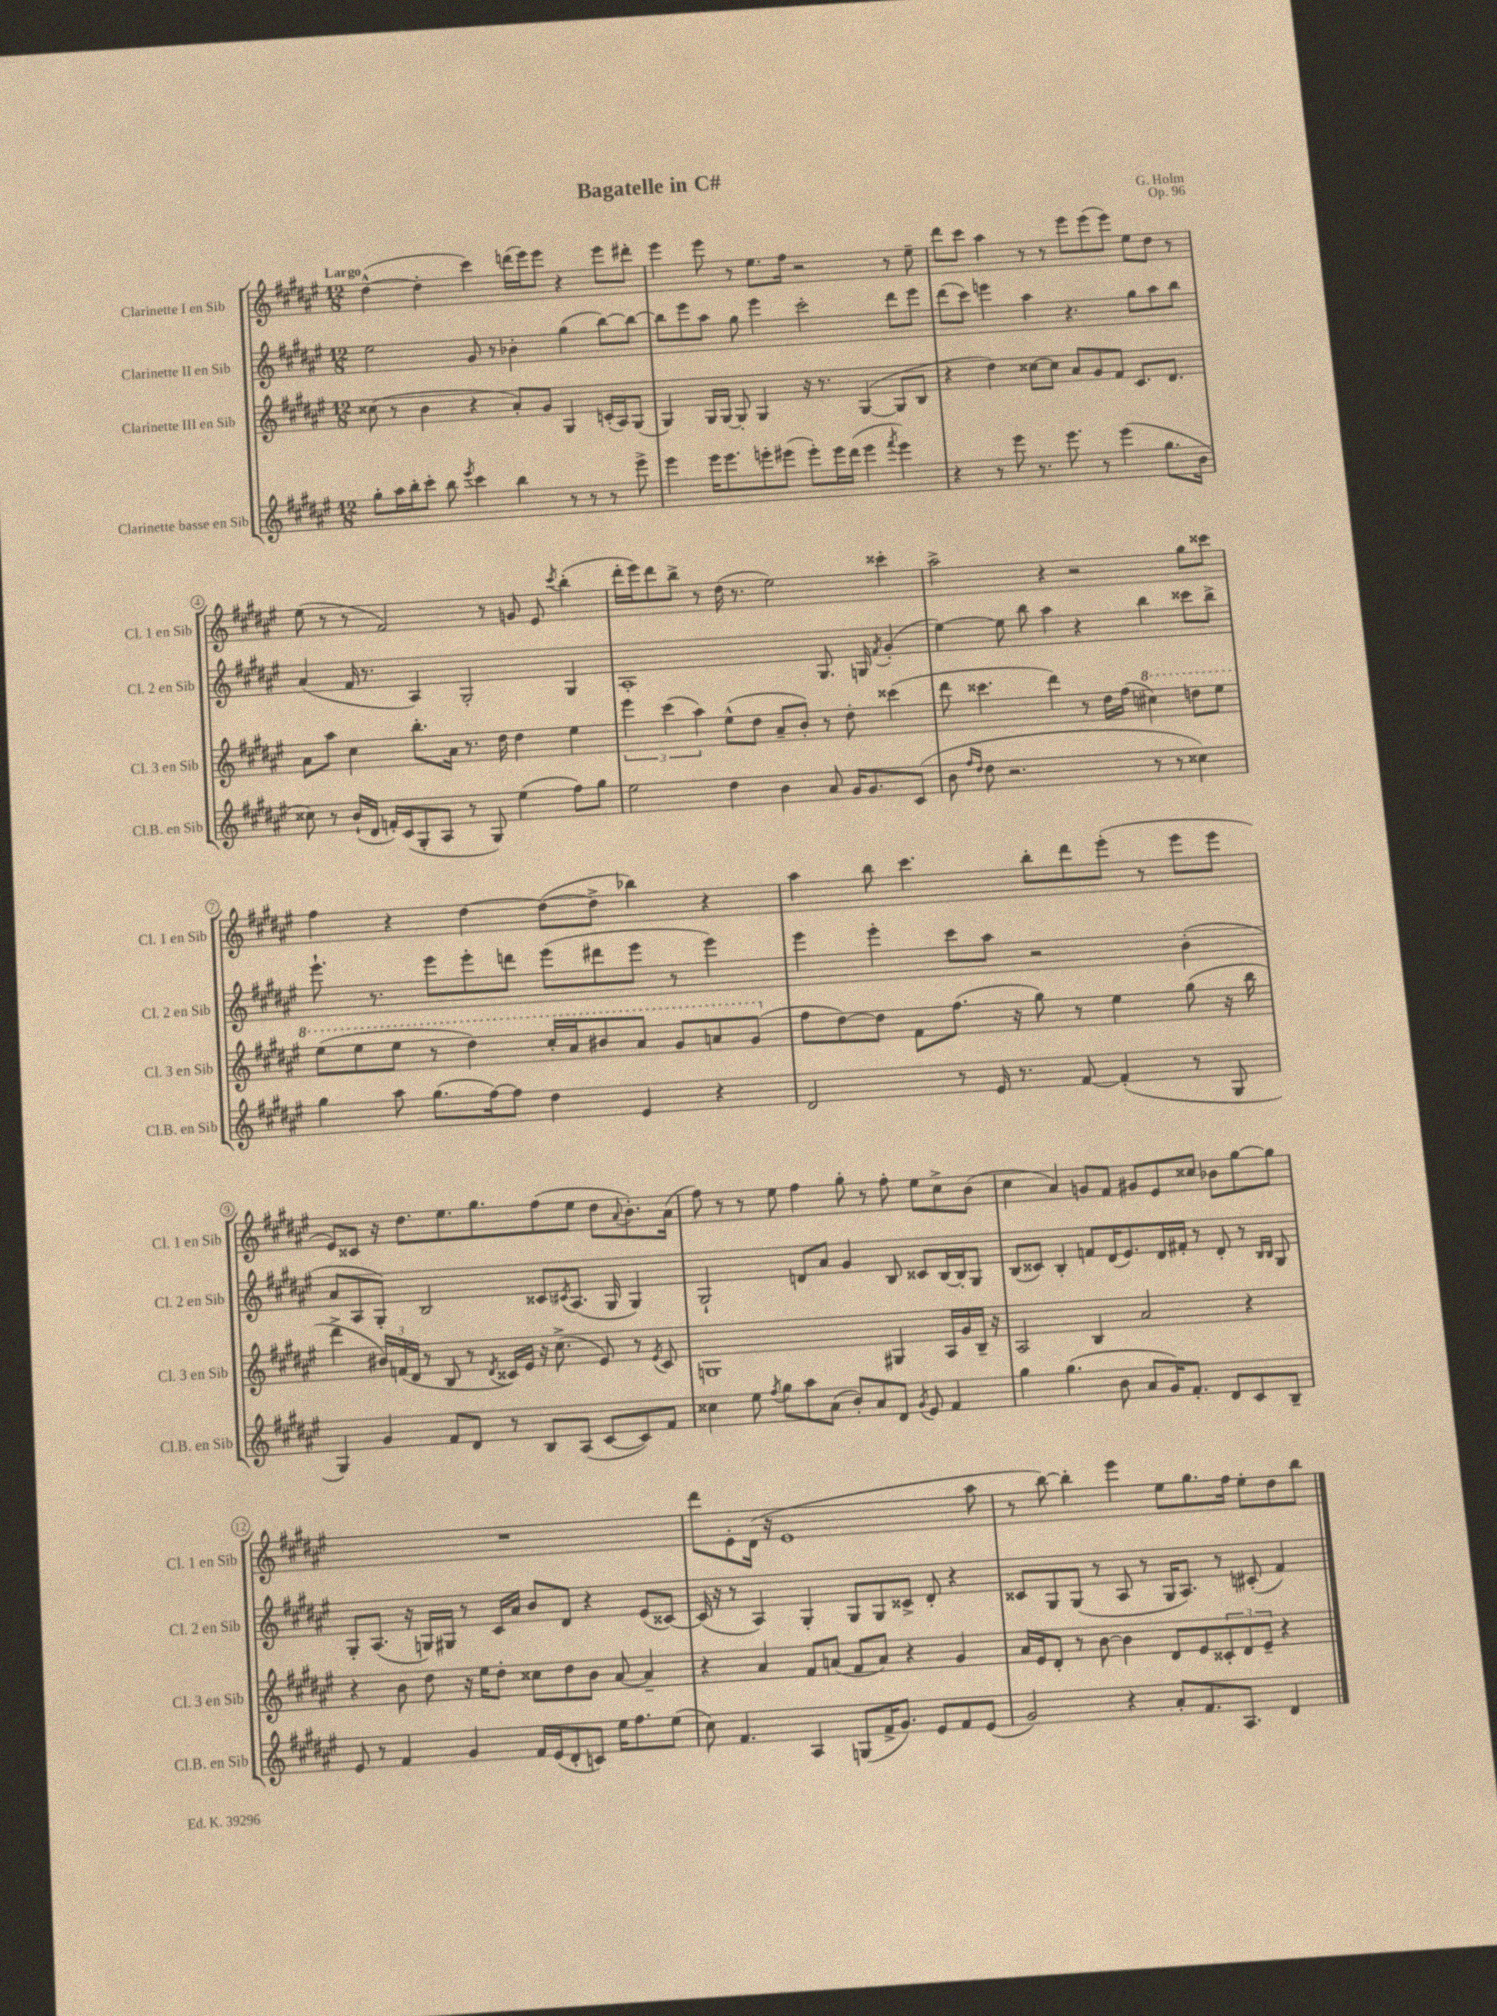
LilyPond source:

\header { title = "Bagatelle in C#" composer = "G. Holm" opus = "Op. 96" }
<<
\new StaffGroup <<
\new Staff = "s0" \with { instrumentName = "Clarinette I en Sib" shortInstrumentName = "Cl. 1 en Sib" } {
    \clef treble \key fis \major \numericTimeSignature \time 12/8 \tempo "Largo"
    dis''4~-^( dis''4-. cis'''4) d'''16( eis'''16) eis'''8 r4 eis'''8 dis'''8-. |
    eis'''4 eis'''8 r8 eis''8. fis''16 r2 r8 eis''8-- |
    dis'''8 cis'''8 ais''4 r8 r8 eis'''8 eis'''8( eis'''8) eis''8 dis''8 r8 |
    eis''8( r8 r8 fis'2) r8 g'8 eis'8 \acciaccatura { cis'''8 } b''4-.( |
    dis'''16-. eis'''16) dis'''8 b''8-> r8 dis''16( r8. eis''2) cisis'''4-. |
    ais''2-> r4 r2 gis''8 cisis'''8 |
    fis''4 r4 dis''4~ dis''8~( dis''8-> bes''4) r4 |
    ais''4 b''8 cis'''4. b''8-. dis'''8 eis'''8-.( r8 eis'''8 eis'''8 |
    eis'8) cisis'8 r16 dis''8. eis''8. gis''8. fis''8( eis''8 dis''8 \appoggiatura { ais'8 } b'8.-.) ais'16( |
    fis''8) r8 r8 eis''8 fis''4 gis''8-. r8 fis''8-. eis''8 cis''8-> b'8( |
    cis''4 ais'4) g'8 fis'8 gis'8 eis'8 cisis''8 bes'8 gis''8~ gis''8 |
    R1. |
    dis'''8 eis'8-. dis'16( r16 eis'1 ais''8 |
    r8 b''8~) b''4-. eis'''4 eis''8 gis''8. fis''16 eis''8-. dis''8 b''8 \bar "|." |
}
\new Staff = "s1" \with { instrumentName = "Clarinette II en Sib" shortInstrumentName = "Cl. 2 en Sib" } {
    \clef treble \key fis \major \numericTimeSignature \time 12/8
    eis''2 gis'8 r8 bes'4-. gis''4( b''8~) b''8~ |
    b''8 eis'''8 ais''8 gis''8 eis'''4 cis'''2-. dis'''8 eis'''8 |
    dis'''8( cis'''8) e'''4 ais''4 r4. gis''8 ais''8 b''8 |
    ais'4( fis'16 r8. ais4) gis2-. gis4 |
    ais1-. gis8. g16 \acciaccatura { fis'8 } gis'4-.( |
    eis''4~) eis''8 b''8 ais''4 r4 b''4 cisis'''8 b''8-> |
    eis'''8.-! r8. eis'''8 eis'''8-. d'''8 eis'''8( dis'''8 eis'''8 r8 eis'''4) |
    eis'''4 eis'''4-. cis'''8 ais''8 r2 b'4-.( |
    ais'8 ais8 gis8-.) b2 cisis'8 \acciaccatura { cis'8 } ais8.( gis16 gis4) |
    gis2-! d'8 ais'8 gis'4 b8 cisis'8 b16~ b16-. gis8 |
    b8( cisis'8) b4-. f'8 dis'16( eis'8.) dis'16 fis'16-. r8 dis'8-. r8 \grace { b16 b16 } gis8 |
    gis8-. ais8.( r16 g16) gis16 r8 cis'16 ais'16 b'8 dis'8 r4 eis'8( cisis'8~) |
    cisis'16( r16 r8 ais4) gis4-. gis8 gis8 cisis'8-> dis'8-. r4 |
    cisis'8 gis8 gis8( r8 ais8 r8 gis16 ais8.) r8 cis'8-.( fis'4) \bar "|." |
}
\new Staff = "s2" \with { instrumentName = "Clarinette III en Sib" shortInstrumentName = "Cl. 3 en Sib" } {
    \clef treble \key fis \major \numericTimeSignature \time 12/8
    cisis''8( r8 b'4 r4 ais'8-.) gis'8 gis4 c'16-.( ais16) gis8( |
    gis4) gis16 gis16~ gis8-. gis4 r16 r8. gis4~( gis8 b8 |
    r4 dis''4) cisis''8~ cisis''8 ais'8 gis'8 fis'8 cis'8. dis'8. |
    ais'8 ais''8 cis''4 b''8.-. ais'16 r8. dis''16 dis''4 eis''4 |
    \tuplet 3/2 { eis'''4 cis'''4( ais''4) } eis''8-^( dis''8 ais'8-- b'8-.) r8 dis''8-. cisis'''4( |
    dis'''8 cisis'''4. dis'''4) r8 dis''16 fis''16( \ottava #1 cis'''4) d'''8 eis'''8 |
    eis'''8( eis'''8 eis'''8 r8 dis'''4) cis'''16-. ais''16 bis''8 ais''8 gis''8 a''8 gis''8( \ottava #0 |
    fis''8 dis''8~) dis''8 fis'8 fis''8.( r16 gis''8) r8 eis''4 gis''8( r16 b''16 |
    dis'''4-> \tuplet 3/2 { bis'16) f'16( dis'16 } r8 b8 r8 \acciaccatura { dis'8 } cisis'16) eis'16 r16 cis''8.->( eis'8) r8 \acciaccatura { eis'8 } cisis'8 |
    g1 gis4 ais16 gis'16 b16-- r16 |
    ais2 b4 ais'2 r4 |
    r4 b'8 dis''8 r16 eis''16 dis''8-. cisis''8 dis''8 b'8 ais'8~ ais'4-- |
    r4 ais'4 fis'8 a'8( fis'8 a'8) r4 gis'4 |
    ais'16 eis'16 dis'8-. r8 b'8~ b'4 dis'8 eis'8 \tuplet 3/2 { cisis'8-. dis'8 eis'8-- } r4 \bar "|." |
}
\new Staff = "s3" \with { instrumentName = "Clarinette basse en Sib" shortInstrumentName = "Cl.B. en Sib" } {
    \clef treble \key fis \major \numericTimeSignature \time 12/8
    gis''8-. ais''16 b''16-. cis'''8-. b''8 \acciaccatura { eis'''8 } cis'''4 b''4 r8 r8 r8 eis'''8-> |
    eis'''4 eis'''16 eis'''8. e'''8-. eis'''8( eis'''8-.) eis'''16 dis'''16( eis'''4 \acciaccatura { fis'''8 } eis'''4) |
    r4 r8 eis'''8 r8. eis'''8. r8 eis'''4( gis''8. b'16 |
    cisis''8) r8 b'16-!( dis'16 f'16-.) cis'16( gis8-. ais8 r8 gis8) eis''4( fis''8) gis''8 |
    eis''2 dis''4 b'4 ais'8 gis'16 gis'8. cis'8( |
    b'8 \grace { fis''16 dis''16 } dis''8 r2. r8 r8 cisis''4) |
    gis''4 ais''8 gis''8.( fis''16~) fis''8 dis''4 eis'4 r4 |
    dis'2 r8 eis'16 r8. fis'8~ fis'4-.( r8 gis8 |
    gis4) gis'4 fis'8 dis'8 r8 b8 ais8( cis'8~ cis'8) fis'8 |
    cisis''4 eis''8 \acciaccatura { fis''8 } gis''8 ais''8 ais'8( b'8-.) ais'8 dis'8 \acciaccatura { gis'8 } eis'8 fis'4 |
    gis''4 gis''4.( b'8 ais'8 gis'16) fis'8.-. dis'8 cis'8 b8-- |
    eis'8 r8 fis'4 gis'4 fis'16 eis'16( dis'8-. c'8) eis''16 fis''8. eis''8( |
    cis''8) fis'4. ais4 g8( fis'16-> gis'8.) eis'8 fis'8 eis'8( |
    gis'2) r4 ais'8-. fis'8. ais8. dis'4 \bar "|." |
}
>>
>>
\layout { \context { \Score \override BarNumber.stencil = #(make-stencil-circler 0.1 0.3 ly:text-interface::print) } }
